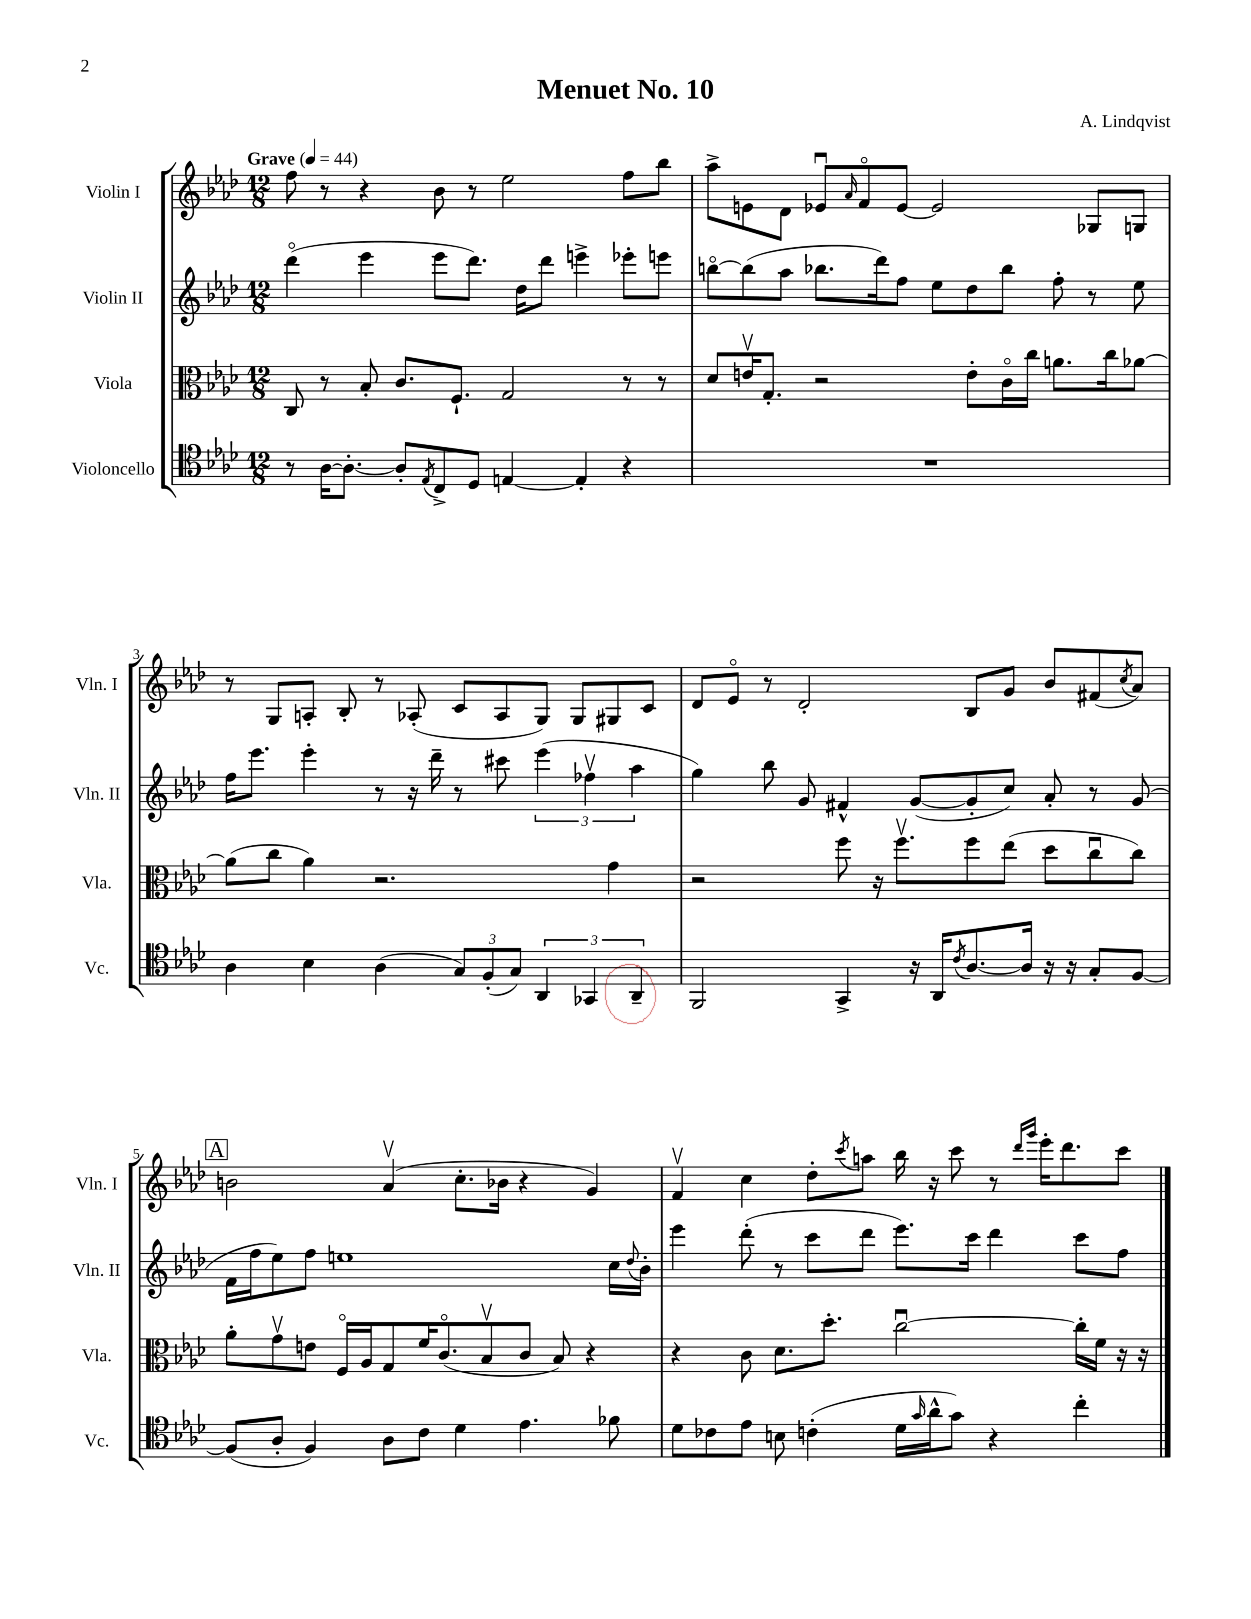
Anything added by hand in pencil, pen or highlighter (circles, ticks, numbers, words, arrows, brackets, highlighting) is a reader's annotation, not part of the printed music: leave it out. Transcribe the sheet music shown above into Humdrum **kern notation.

**kern	**kern	**kern	**kern
*staff4	*staff3	*staff2	*staff1
*clefC4	*clefC3	*clefG2	*clefG2
*k[b-e-a-d-]	*k[b-e-a-d-]	*k[b-e-a-d-]	*k[b-e-a-d-]
*M12/8	*M12/8	*M12/8	*M12/8
*MM44	*MM44	*MM44	*MM44
8r	8C/	(4ddd-o\	8ff\
[16A-\LK	8r	.	8r
8.A-'\_J	.	.	.
.	8B-'/	4eee-\	4r
8A-'/]L	8.c/L	.	.
8qE-/	.	.	.
8C^/	.	8eee-\L	8b-\
.	8.F`/J	.	.
8D-/J	.	8.ddd-\J)	8r
[4E/	2G/	.	2ee-\
.	.	16dd-\LK	.
.	.	8ddd-\J	.
4E'/]	.	4eee^\	.
4r	8r	8eee-'\L	8ff\L
.	8r	8eee\J	8bb-\J
=	=	=	=
1.r	8d-/L	[8bbo\L	8aa-^\L
.	16ev/K	(8bb\]	8e\
.	8.G'/J	.	.
.	.	8aa-\J	8d-\J
.	2r	8.bb-\L	8e-u/L
.	.	.	16qqa-/
.	.	.	8fo/
.	.	16ddd-\k)	.
.	.	8ff\J	[8e-/J
.	.	8ee-\L	2e-/]
.	8e'\L	8dd-\	.
.	16co\L	8bb-\J	.
.	16cc\JJ	.	.
.	8.a\L	8ff'\	.
.	.	8r	8G-/L
.	16cc\k	.	.
.	[8a-\J	8ee-\	8G/J
=	=	=	=
4A-\	(8a-\]L	16ff\LK	8r
.	.	8.eee-\J	.
.	8cc\J	.	8G/L
4B-\	4a-\)	4eee-'\	8A'/J
.	.	.	8B-'/
(4A-\	2.r	8r	8r
.	.	16r	(8A-'/
.	.	16ddd-~\	.
12G/L)	.	8r	8c/L
(12F'/	.	.	.
.	.	8ccc#\	8A-/
12G/J)	.	.	.
6AA-/	.	(6eee-\	8G/J)
.	.	.	8G/L
6GG-/	.	6ff-v\	.
.	4g\	.	8G#/
6AA-~/	.	6aa-\	.
.	.	.	8c/J
=	=	=	=
2FF/	2r	4gg\)	8d-/L
.	.	.	8e-o/J
.	.	8bb-\	8r
.	.	8g/	2d-'/
4GG^/	8ff\	4f#^^/	.
.	16r	.	.
.	8.ffv\L	.	.
16r	.	([8g/L	.
16AA-/LK	.	.	.
8qc/	.	.	.
[8.A-/	8ff\	8g'/]	8B-/L
.	(8ee-\J	8cc/J)	8g/J
16A-/]Jk	.	.	.
16r	8dd-\L	8a-'/	8b-/L
16r	.	.	.
8G'/L	8ccu\	8r	(8f#/
.	.	.	8qcc/
[8F/J	8cc\J)	(8g/	8a-/J)
=	=	=	=
(8F/]L	8a-'\L	16f\LL	2b\
.	.	16ff\J	.
8A-'/J	8gv\	8ee-\)	.
4F/)	8e\J	8ff\J	.
.	16Fo/LL	1ee	.
.	16A-/J	.	.
8A-\L	8G/	.	(4a-v/
8c\J	16f/K	.	.
.	(8.co/	.	.
4d-\	.	.	8.cc'\L
.	8B-v/	.	.
.	.	.	16b-\Jk
4.e-\	8c/J	.	4r
.	8B-/)	.	.
.	4r	.	4g/)
8f-\	.	16cc\LL	.
.	.	8qqdd-/	.
.	.	16b-'\JJ	.
=	=	=	=
8d-\L	4r	4eee-\	4fv/
8c-\	.	.	.
8e-\J	8c\	(8ddd-'\	4cc\
8B\	8.d-\L	8r	.
(4c'\	.	8ccc\L	8dd-'\L
.	8.dd-'\J	.	.
.	.	.	8qccc/
.	.	8ddd-\J	8aa\J
16d-\LL	[2ccu\	8.eee-\L)	16bb-\
16qqg/	.	.	.
16a-^^\J	.	.	16r
8g\J)	.	.	8ccc\
.	.	16ccc\Jk	.
4r	.	4ddd-\	8r
.	.	.	16qqddd-/LL
.	.	.	16qqggg/JJ
.	.	.	16eee-'\LK
.	.	.	8.ddd-\
4cc'\	16cc'\]LL	8ccc\L	.
.	16f\JJ	.	.
.	16r	8ff\J	8ccc\J
.	16r	.	.
==	==	==	==
*-	*-	*-	*-
